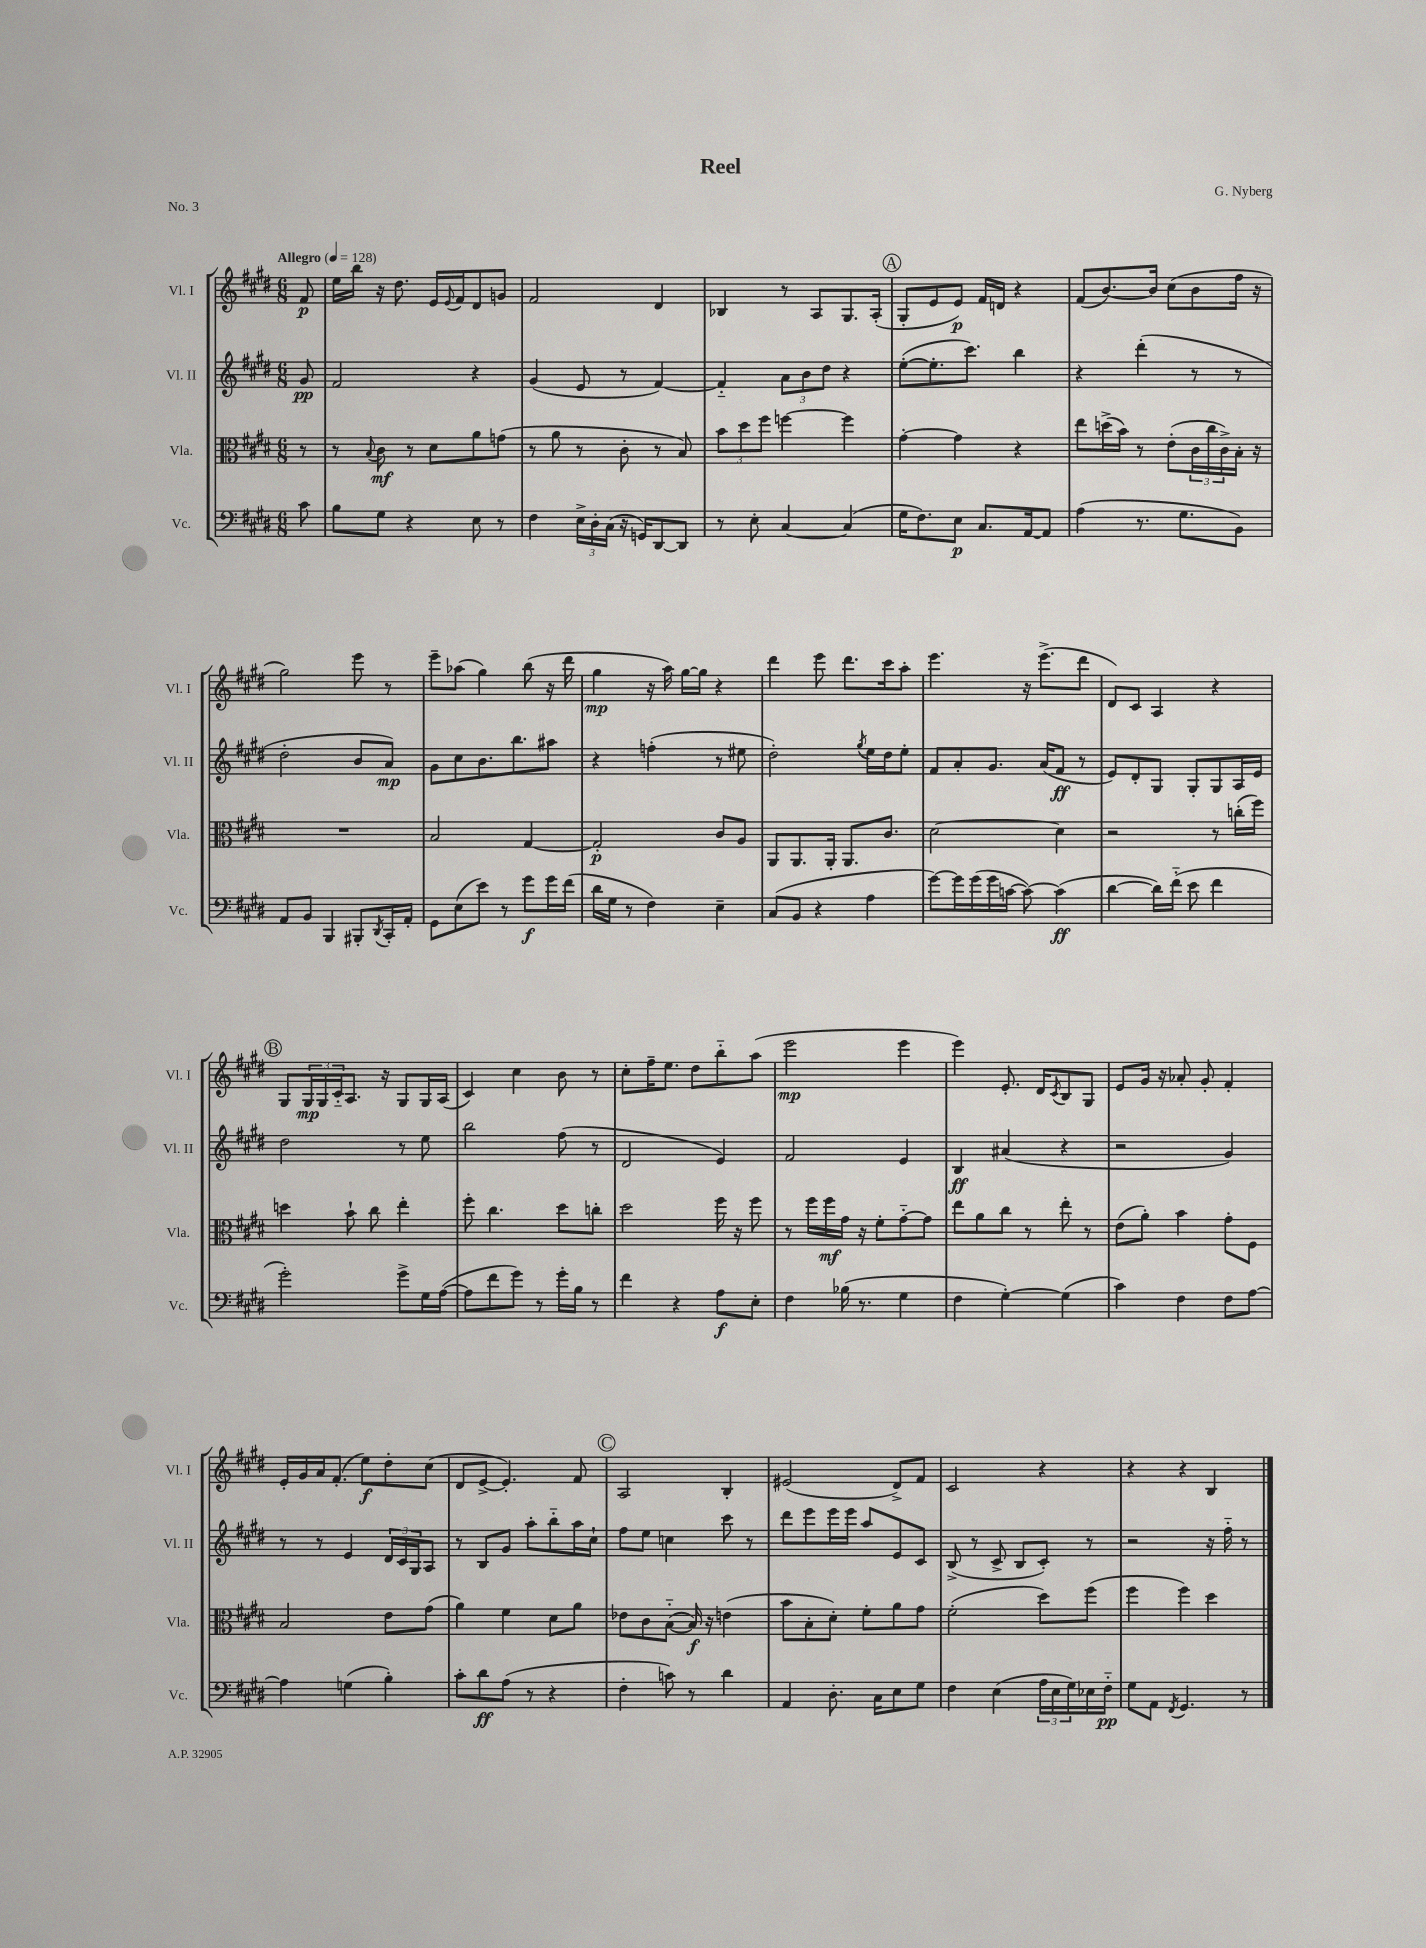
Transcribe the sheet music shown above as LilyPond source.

\header { title = "Reel" composer = "G. Nyberg" piece = "No. 3" }
<<
\new StaffGroup <<
\new Staff = "s0" \with { instrumentName = "Vl. I" shortInstrumentName = "Vl. I" } {
    \clef treble \key e \major \numericTimeSignature \time 6/8 \partial 8 \tempo "Allegro" 4 = 128
    fis'8\p |
    e''16 b''16 r16 dis''8. e'16 \appoggiatura { e'8 } fis'16 dis'8 g'8 |
    fis'2 dis'4 |
    bes4 r8 a8 gis8. a16-.( |
    \mark \markup { \circle "A" } gis8-. e'8 e'8\p) fis'16 d'16 r4 |
    fis'8( b'8.~) b'16 cis''8( b'8 fis''16 r16 |
    gis''2) e'''8 r8 |
    e'''8-- aes''8( gis''4) b''8( r16 dis'''16 |
    gis''4\mp r16 a''16) gis''16~ gis''16 r4 |
    dis'''4 e'''8 dis'''8. cis'''16 a''8-. |
    e'''4. r16 e'''8.->( dis'''8 |
    dis'8) cis'8 a4 r4 |
    \mark \markup { \circle "B" } gis8 \tuplet 3/2 { gis16\mp gis16 cis'16-_ } a8. r16 gis8 gis16 a16( |
    cis'4) cis''4 b'8 r8 |
    cis''8-. fis''16-- e''8. dis''8 b''8-_ a''8( |
    e'''2\mp e'''4 |
    e'''4) e'8.-. dis'16 \acciaccatura { cis'8 } b8 gis8 |
    e'8 gis'16 r16 aes'8-. gis'8-. fis'4-. |
    e'16-. gis'16 a'16 fis'8.-.( e''8\f) dis''8-. cis''8( |
    dis'8 e'8~-> e'4.-.) fis'8 |
    \mark \markup { \circle "C" } a2 b4-. |
    eis'2( dis'8->) fis'8 |
    cis'2 r4 |
    r4 r4 b4 \bar "|." |
}
\new Staff = "s1" \with { instrumentName = "Vl. II" shortInstrumentName = "Vl. II" } {
    \clef treble \key e \major \numericTimeSignature \time 6/8 \partial 8
    gis'8\pp |
    fis'2 r4 |
    gis'4( e'8 r8 fis'4~) |
    fis'4-_ \tuplet 3/2 { a'8 b'8 dis''8 } r4 |
    \mark \markup { \circle "A" } e''8~-.( e''8.-. cis'''8.) b''4 |
    r4 dis'''4-.( r8 r8 |
    dis''2-. b'8 a'8\mp) |
    gis'8 cis''8 b'8. b''8. ais''8 |
    r4 f''4-.( r8 eis''8 |
    dis''2-.) \acciaccatura { gis''8 } e''16 dis''16 e''8-. |
    fis'8 a'8-. gis'8. a'16( fis'8\ff r8 |
    e'8) dis'8-. gis8 gis8-. gis8 a16 e'16 |
    \mark \markup { \circle "B" } dis''2 r8 e''8 |
    b''2 fis''8( r8 |
    dis'2 e'4) |
    fis'2 e'4 |
    b4\ff ais'4( r4 |
    r2 gis'4) |
    r8 r8 e'4 \tuplet 3/2 { dis'16 cis'16 gis16 } a8 |
    r8 b8 gis'8 a''8-. b''8-_ a''16 cis''16-! |
    \mark \markup { \circle "C" } fis''8 e''8 c''4 cis'''8 r8 |
    dis'''8 e'''8 e'''16 e'''16 a''8 e'8 cis'8 |
    b8->( r8 cis'8-> b8 cis'8-.) r8 |
    r2 r16 fis''16-_ r8 \bar "|." |
}
\new Staff = "s2" \with { instrumentName = "Vla." shortInstrumentName = "Vla." } {
    \clef alto \key e \major \numericTimeSignature \time 6/8 \partial 8
    r8 |
    r8 \appoggiatura { b8 } cis'8\mf r8 dis'8 a'8 g'8( |
    r8 a'8 r8 cis'8-. r8 b8) |
    \tuplet 3/2 { b'8 dis''8 fis''8 } f''4~ f''4 |
    \mark \markup { \circle "A" } gis'4~-. gis'4 r4 |
    e''8 d''16->( b'16) r8 e'8-.( \tuplet 3/2 { cis'16 cis''16 cis'16->) } b16-. r16 |
    R2. |
    b2 gis4~ |
    gis2-.\p cis'8 a8 |
    a,8 a,8. a,16-. a,8. cis'8. |
    dis'2~ dis'4 |
    r2 r8 c''16-.( fis''16) |
    \mark \markup { \circle "B" } d''4 b'8-! cis''8 e''4-. |
    fis''8-. cis''4. dis''8 c''8-. |
    dis''2 fis''16 r16 fis''8 |
    r8 fis''16 fis''16\mf gis'16 r16 fis'8-. gis'8~-_ gis'8 |
    e''8 a'8 cis''8 r8 e''8-. r8 |
    e'8( a'8-.) b'4 gis'8-. fis8 |
    b2 e'8 gis'8( |
    a'4) fis'4 dis'8 a'8 |
    \mark \markup { \circle "C" } ees'8 cis'8 b8~-_( b16\f) r16 e'4( |
    b'8 b8-. dis'8-.) fis'8-. a'8 gis'8 |
    fis'2-.( dis''8) fis''8( |
    fis''4 fis''4) dis''4 \bar "|." |
}
\new Staff = "s3" \with { instrumentName = "Vc." shortInstrumentName = "Vc." } {
    \clef bass \key e \major \numericTimeSignature \time 6/8 \partial 8
    cis'8 |
    b8 gis8 r4 e8 r8 |
    fis4 \tuplet 3/2 { e16-> dis16-. cis16( } r16 g,16) dis,8~ dis,8 |
    r8 e8-. cis4~ cis4( |
    \mark \markup { \circle "A" } gis16 fis8.) e8\p cis8. a,16~ a,8 |
    a4( r8. gis8. b,8) |
    a,8 b,8 b,,4 bis,,8-. \acciaccatura { dis,8 } cis,16-. a,16-. |
    gis,8 e8( e'8) r8 gis'8\f gis'16 fis'16( |
    dis'16 gis16 r8 fis4) e4-- |
    cis8( b,8 r4 a4 |
    gis'8~) gis'16 gis'16( gis'16 c'16~ c'8~) c'4\ff( |
    dis'4~ dis'16) fis'16-_( e'8 fis'4 |
    \mark \markup { \circle "B" } gis'2-.) gis'8-> gis16 a16~( |
    a8 fis'8 gis'8) r8 gis'16-. b16 r8 |
    fis'4 r4 a8\f e8-. |
    fis4 bes16( r8. gis4 |
    fis4 gis4~-.) gis4( |
    cis'4) fis4 fis8 a8~ |
    a4 g4( b4-.) |
    cis'8-. dis'8\ff a8( r8 r4 |
    \mark \markup { \circle "C" } fis4-. c'8) r8 dis'4 |
    a,4 dis8.-. cis16 e8 gis8 |
    fis4 e4( \tuplet 3/2 { a16 e16 gis16) } ees16 fis16-_\pp |
    gis8 a,8 \acciaccatura { fis,8 } gis,4. r8 \bar "|." |
}
>>
>>
\layout { \context { \Score \remove "Bar_number_engraver" } }
